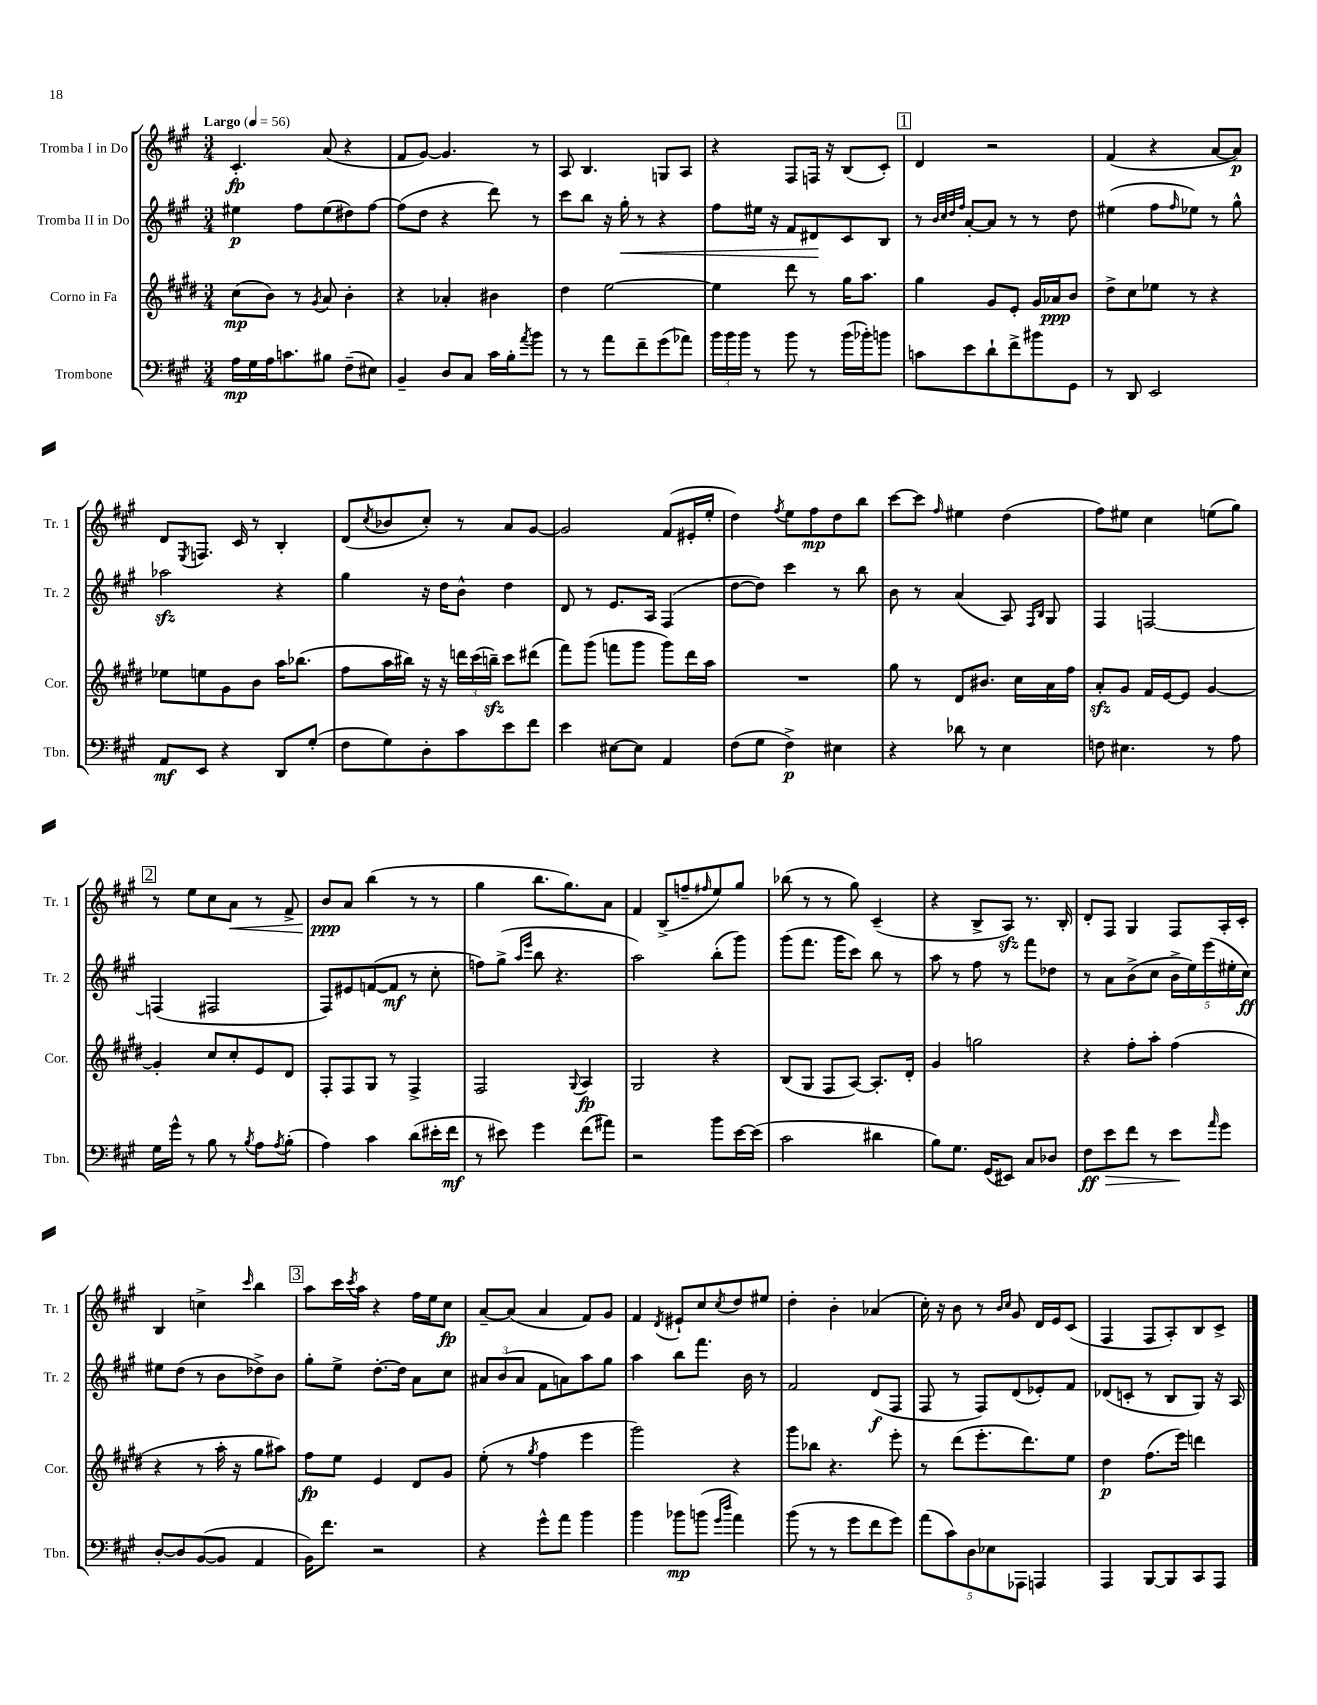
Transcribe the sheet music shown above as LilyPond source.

<<
\new StaffGroup <<
\new Staff = "s0" \with { instrumentName = "Tromba I in Do" shortInstrumentName = "Tr. 1" } {
    \clef treble \key a \major \numericTimeSignature \time 3/4 \tempo "Largo" 4 = 56
    cis'4.-.\fp a'8( r4 |
    fis'8 gis'8~) gis'4. r8 |
    a8 b4. g8 a8 |
    r4 fis8 f16 r16 b8( cis'8-.) |
    \mark \markup { \box "1" } d'4 r2 |
    fis'4( r4 a'8~ a'8\p) |
    d'8 \acciaccatura { e8 } f8. cis'16 r8 b4-. |
    d'8( \acciaccatura { cis''8 } bes'8 cis''8-.) r8 a'8 gis'8~ |
    gis'2 fis'8( eis'16-. e''16-. |
    d''4) \acciaccatura { fis''8 } e''8 fis''8\mp d''8 b''8 |
    cis'''8~ cis'''8 \grace { fis''16 } eis''4 d''4( |
    fis''8) eis''8 cis''4 e''8( gis''8) |
    \mark \markup { \box "2" } r8 e''8 cis''8 a'8\< r8 fis'8-> |
    b'8\ppp\! a'8 b''4( r8 r8 |
    gis''4 b''8. gis''8.) a'8 |
    fis'4 b8->( f''8-- \grace { fis''16 } e''8) gis''8 |
    bes''8( r8 r8 gis''8) cis'4--( |
    r4 b8-> a8\sfz) r8. b16-. |
    d'8-. fis8 gis4 fis8 a16-. cis'16-. |
    b4 c''4-> \grace { cis'''16 } b''4 |
    \mark \markup { \box "3" } a''8 cis'''16 \acciaccatura { cis'''8 } a''16 r4 fis''16 e''16 cis''8\fp |
    a'8~-- a'8( a'4 fis'8) gis'8 |
    fis'4 \acciaccatura { d'8 } eis'8-! cis''8 \acciaccatura { cis''8 } d''8 eis''8 |
    d''4-. b'4-. aes'4( |
    cis''16-.) r16 b'8 r8 \grace { b'16 cis''16 } gis'8 d'16 e'16 cis'8( |
    fis4 fis8 a8-.) b8 cis'8-> \bar "|." |
}
\new Staff = "s1" \with { instrumentName = "Tromba II in Do" shortInstrumentName = "Tr. 2" } {
    \clef treble \key a \major \numericTimeSignature \time 3/4
    eis''4\p fis''8 eis''8( dis''8) fis''8~ |
    fis''8( d''8 r4 d'''8) r8 |
    cis'''8 b''8 r16 gis''16-.\< r8 r4 |
    fis''8 eis''16 r16 fis'8 dis'8\! cis'8 b8 |
    \mark \markup { \box "1" } r8 \grace { b'32 cis''32 d''32 fis''32 } a'8~-. a'8 r8 r8 d''8 |
    eis''4( fis''8 \grace { fis''16 } ees''8) r8 gis''8-^ |
    aes''2\sfz r4 |
    gis''4 r16 d''16 b'8-^ d''4 |
    d'8 r8 e'8. a16 fis4( |
    d''8~ d''8) cis'''4 r8 b''8 |
    b'8 r8 a'4( a8) \grace { fis16 b16 } gis8 |
    fis4 f2~ |
    \mark \markup { \box "2" } f4( fis2 |
    fis8) eis'8 f'8~( f'8\mf r8 cis''8-. |
    f''8) gis''8->( \grace { a''16 e'''16 } b''8 r4. |
    a''2) b''8-.( gis'''8) |
    gis'''8( fis'''8. gis'''16 cis'''8) b''8 r8 |
    a''8 r8 fis''8 r8 fis'''8 des''8 |
    r8 a'8 b'8->( cis''8 \tuplet 5/4 { b'16-> e''16) e'''16( eis''16-. cis''16\ff) } |
    eis''8 d''8( r8 b'8 des''8->) b'8 |
    \mark \markup { \box "3" } gis''8-. e''8-> d''8.~-. d''16 a'8 cis''8 |
    \tuplet 3/2 { ais'8 b'8( ais'8 } fis'8 a'8) a''8 gis''8 |
    a''4 b''8 fis'''8. b'16 r8 |
    fis'2 d'8\f( fis8 |
    fis8 r8 fis8) d'8( ees'8-.) fis'8 |
    des'8( c'8-. r8 b8 gis8) r16 a16 \bar "|." |
}
\new Staff = "s2" \with { instrumentName = "Corno in Fa" shortInstrumentName = "Cor." } {
    \clef treble \key e \major \numericTimeSignature \time 3/4
    cis''8\mp( b'8) r8 \acciaccatura { gis'8 } a'8 b'4-. |
    r4 aes'4-. bis'4 |
    dis''4 e''2~ |
    e''4 dis'''8 r8 gis''16 a''8. |
    \mark \markup { \box "1" } gis''4 gis'8 e'8-. gis'16 aes'16\ppp b'8 |
    dis''8-> cis''8 ees''8 r8 r4 |
    ees''8 e''8 gis'8 b'8 a''16 bes''8.( |
    fis''8 a''16 bis''16) r16 r16 \tuplet 3/2 { d'''16 cis'''16( b''16--\sfz) } cis'''8 dis'''8( |
    fis'''8) gis'''8( f'''8 gis'''8 gis'''8) dis'''16 a''16 |
    R2. |
    gis''8 r8 dis'8 bis'8. cis''16 a'16 fis''16 |
    a'8-.\sfz gis'8 fis'16 e'16~ e'8 gis'4~ |
    \mark \markup { \box "2" } gis'4-. cis''8 cis''8-. e'8 dis'8 |
    fis8-. fis8 gis8 r8 fis4-> |
    fis2 \appoggiatura { gis8 } a4\fp |
    gis2 r4 |
    b8( gis8 fis8 a8~) a8.-. dis'16-. |
    gis'4 g''2 |
    r4 fis''8-. a''8-. fis''4( |
    r4 r8 a''16-. r16 gis''8 ais''8) |
    \mark \markup { \box "3" } fis''8\fp e''8 e'4 dis'8 gis'8 |
    e''8-.( r8 \acciaccatura { gis''8 } fis''4 e'''4 |
    gis'''2) r4 |
    gis'''8 bes''8 r4. e'''8-. |
    r8 dis'''8( e'''8.-. dis'''8.) e''8 |
    dis''4\p fis''8.( e'''16) d'''4 \bar "|." |
}
\new Staff = "s3" \with { instrumentName = "Trombone" shortInstrumentName = "Tbn." } {
    \clef bass \key a \major \numericTimeSignature \time 3/4
    a16\mp gis16 a16 c'8. bis8 fis8--( eis8) |
    b,4-- d8 cis8 cis'16 b16-. \acciaccatura { a'8 } b'8 |
    r8 r8 a'8 fis'8-- gis'8( aes'8) |
    \tuplet 3/2 { b'16 b'16 b'16 } r8 b'8 r8 b'16( bes'16-.) b'8 |
    \mark \markup { \box "1" } c'8 e'8 d'8-! fis'8-> bis'8 gis,8 |
    r8 d,8 e,2 |
    a,8\mf e,8 r4 d,8 gis8-.( |
    fis8 gis8) d8-. cis'8 e'8 fis'8 |
    e'4 eis8~ eis8 a,4 |
    fis8( gis8 fis4->\p) eis4 |
    r4 des'8 r8 e4 |
    f8 eis4. r8 a8 |
    \mark \markup { \box "2" } gis16 gis'16-^ r8 b8 r8 \acciaccatura { b8 } a8 \acciaccatura { a8 } b8-.( |
    a4) cis'4 d'8( eis'16-. fis'16\mf |
    r8 eis'8) gis'4 fis'8( ais'8) |
    r2 b'8 e'16~ e'16( |
    cis'2 dis'4 |
    b8) gis8. gis,16( eis,8) cis8 des8 |
    fis8\ff e'8\> fis'8 r8 e'8\! \grace { a'16 } gis'8 |
    d8~-. d8 b,8~( b,8 a,4 |
    \mark \markup { \box "3" } b,16) fis'8. r2 |
    r4 gis'8-^ a'8 b'4 |
    b'4 bes'8\mp b'8( \grace { gis'16 d''16 } a'4) |
    b'8( r8 r8 gis'8 fis'8 gis'8) |
    \tuplet 5/4 { a'8( cis'8) d8 ees8 aes,,8 } a,,4 |
    a,,4 b,,8~ b,,8 cis,8 a,,8 \bar "|." |
}
>>
>>
\layout { \context { \Score \remove "Bar_number_engraver" } }
